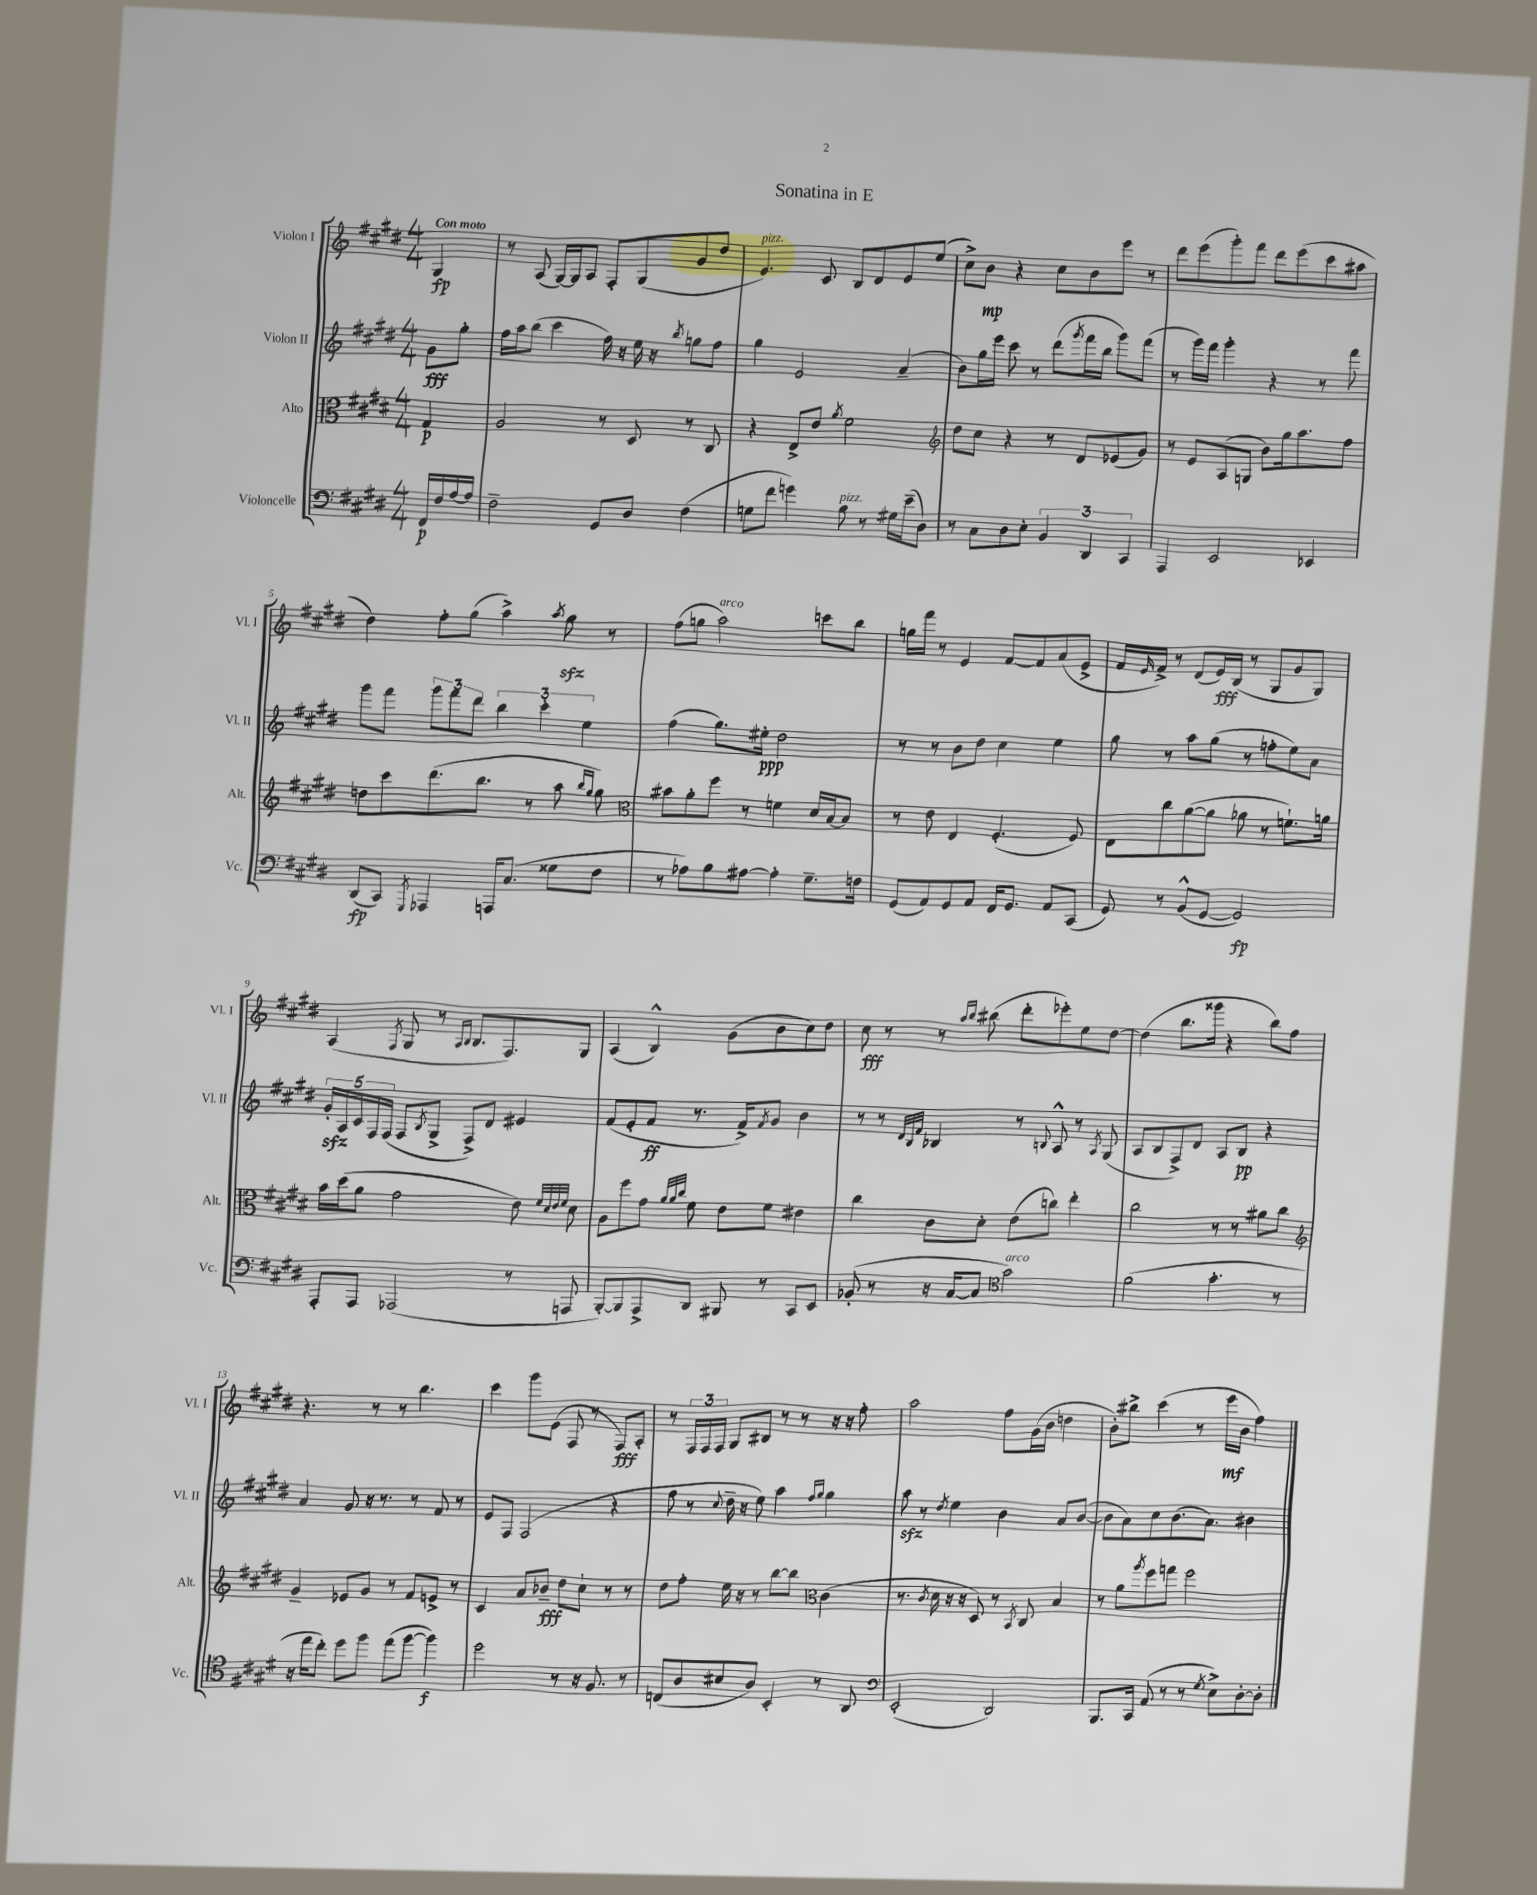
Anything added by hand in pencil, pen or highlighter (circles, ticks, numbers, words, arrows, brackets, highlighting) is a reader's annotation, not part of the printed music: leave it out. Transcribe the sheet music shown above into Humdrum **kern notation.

**kern	**dynam	**kern	**dynam	**kern	**dynam	**kern	**dynam
*part4	*part4	*part3	*part3	*part2	*part2	*part1	*part1
*staff4	*staff4	*staff3	*staff3	*staff2	*staff2	*staff1	*staff1
*I"Violoncelle	*	*I"Alto	*	*I"Violon II	*	*I"Violon I	*
*I'Vc.	*	*I'Alt.	*	*I'Vl. II	*	*I'Vl. I	*
*clefF4	*	*clefC3	*	*clefG2	*	*clefG2	*
*k[f#c#g#d#]	*	*k[f#c#g#d#]	*	*k[f#c#g#d#]	*	*k[f#c#g#d#]	*
*M4/4	*	*M4/4	*	*M4/4	*	*M4/4	*
=	=	=	=	=	=	=	=
!	!	!	!	!	!	!LO:TX:a:B:t=Con moto	!
16FF#/LL	p	4G#/	p	8g#\L	fff	4G#/	fp
16F#/	.	.	.	.	.	.	.
[16A/	.	.	.	8gg#'\J	.	.	.
16A/JJ]	.	.	.	.	.	.	.
=1	=1	=1	=1	=1	=1	=1	=1
2F#~\	.	2A/	.	16ff#\LL	.	8r	.
.	.	.	.	16aa\J	.	.	.
.	.	.	.	(8bb\J	.	(8A/	.
.	.	.	.	4ccc#\	.	[16G#/LL)	.
.	.	.	.	.	.	16G#/J]	.
.	.	.	.	.	.	8A/J	.
8GG#/L	.	8r	.	16ff#\)	.	8F#'/L	.
.	.	.	.	16r	.	.	.
8D#/J	.	8D#/	.	16ee\	.	(8G#/	.
.	.	.	.	16r	.	.	.
.	.	.	.	8qbb/	.	.	.
(4F#\	.	8r	.	8ggn\L	.	8g#/	.
.	.	8C#/	.	8ff#\J	.	8dd#/J	.
=2	=2	=2	=2	=2	=2	=2	=2
!	!	!	!	!	!	!LO:TX:a:i:t=pizz.	!
8Gn\L	.	4r	.	4gg#\	.	4.e/)	.
8f#\J	.	.	.	.	.	.	.
4gn\)	.	8E^/L	.	2e/	.	.	.
.	.	8e/J	.	.	.	8c#/	.
.	.	8qa/	.	.	.	.	.
!LO:TX:a:i:t=pizz.	!	!	!	!	!	!	!
8B\	.	2f#\	.	.	.	8B/L	.
8r	.	.	.	.	.	8d#/	.
16G#X\LL	.	.	.	(4a~/	.	8e/	.
(16e~\J	.	.	.	.	.	.	.
8D#\J)	.	.	.	.	.	(8ee/J	.
=3	=3	=3	=3	=3	=3	=3	=3
*	*	*clefG2	*	*	*	*	*
8r	.	8dd#\L	.	8b\L)	.	8cc#^\L)	.
8C#\L	.	8cc#\J	.	16gg#\L	.	8b\J	mp
.	.	.	.	16eee\JJ	.	.	.
8D#\	.	4r	.	8ccc#\	.	4r	.
8E'\J	.	.	.	8r	.	.	.
6BB/	.	8r	.	(8ddd#\L	.	8cc#\L	.
.	.	.	.	8qggg#/	.	.	.
.	.	8d#/L	.	16fff#\L	.	8b\	.
6DD#/	.	.	.	.	.	.	.
.	.	.	.	16bb\JJ	.	.	.
.	.	(8e-X/	.	8ggg#\L)	.	8eee\J	.
6CC#/	.	.	.	.	.	.	.
.	.	8g#/J)	.	(8fff#\J	.	8r	.
=4	=4	=4	=4	=4	=4	=4	=4
4AAA/	.	8r	.	8r	.	8ddd#\L	.
.	.	8e/L	.	16ggg#\LL)	.	(8eee\	.
.	.	.	.	16fff#\JJ	.	.	.
2EE/	.	(8A/	.	4ggg#'\	.	8ggg#'\)	.
.	.	8Gn/J	.	.	.	8fff#\J	.
.	.	8b\L)	.	4r	.	8ddd#\L	.
.	.	16gg#\k	.	.	.	(8eee\	.
.	.	8.aa\	.	.	.	.	.
4EE-X/	.	.	.	8r	.	8ccc#\	.
.	.	8ff#\J	.	8fff#\	.	8aa#X\J	.
!!LO:LB:g=z
=5	=5	=5	=5	=5	=5	=5	=5
(8DD#/L	fp	8ddn\L	.	8ggg#\L	.	4dd#\)	.
8CC#/J)	.	8ccc#\	.	8fff#\J	.	.	.
8qGGG#/	.	.	.	.	.	.	.
4AAA-X/	.	(8.ddd#\	.	12ggg#\L	.	8ff#'\L	.
.	.	.	.	12fff#\	.	.	.
.	.	.	.	.	.	(8gg#\J	.
.	.	.	.	12ddd#\J	.	.	.
.	.	8.bb\J	.	.	.	.	.
16AAAn/KL	.	.	.	6bb\	.	4aa^\)	.
(8.C#/J	.	.	.	.	.	.	.
.	.	8r	.	.	.	.	.
.	.	.	.	6ccc#'\	.	.	.
.	.	.	.	.	.	8qaa/	.
8G##X\L	.	8aa\	.	.	.	8gg#zz\	.
.	.	.	.	6ee\	.	.	.
.	.	16qqbb/LL	.	.	.	.	.
.	.	16qqgg#/JJ	.	.	.	.	.
8F#\J	.	8gg#\)	.	.	.	8r	.
=6	=6	=6	=6	=6	=6	=6	=6
*	*	*clefC3	*	*	*	*	*
8r	.	8b#X\L	.	(4ff#\	.	(8ff#\L	.
8A-X\L)	.	8a'\	.	.	.	8ggn\J	.
!	!	!	!	!	!	!LO:TX:a:i:t=arco	!
8B\	.	8ff#\J	.	8.gg#\L)	.	2aa\)	.
[8A#X\J	.	8r	.	.	.	.	.
.	.	.	.	16ee#X'\Jk	ppp	.	.
4A#'\]	.	4fn\	.	2dd#\	.	.	.
8.G#~\L	.	16d#/LL	.	.	.	8cccn\L	.
.	.	[16B/J	.	.	.	.	.
.	.	8B/J]	.	.	.	8bb\J	.
16Fn\Jk	.	.	.	.	.	.	.
=7	=7	=7	=7	=7	=7	=7	=7
(8GG#/L	.	8r	.	8r	.	16ggn\LL	.
.	.	.	.	.	.	16fff#\JJ	.
8AA/)	.	8e\	.	8r	.	8r	.
8GG#/	.	4E/	.	8b\L	.	4e/	.
8AA/J	.	.	.	8dd#\J	.	.	.
16FF#/KL	.	(4.F#'/	.	4cc#\	.	[8f#/L	.
8.GG#/J	.	.	.	.	.	.	.
.	.	.	.	.	.	8f#/]	.
8AA/L	.	.	.	4ee\	.	(8a/	.
(8CC#/J	.	8F#/)	.	.	.	8e^/J	.
=8	=8	=8	=8	=8	=8	=8	=8
8GG#/)	.	8E\L	.	8gg#\	.	16f#/LL	.
.	.	.	.	.	.	16qqe/	.
.	.	.	.	.	.	16f#^/JJ)	.
8r	.	8cc#\	.	8r	.	8r	.
(8BB^^/L	.	([8a\	.	8aa\L	.	(8d#/L	.
[8GG#/J	.	8a\J]	.	(8gg#\J	.	16e/L)	fff
.	.	.	.	.	.	(16B/JJ	.
2GG#/])	fp	8a-X\	.	8r	.	8r	.
.	.	8r	.	8ffn'\L	.	8G#/L	.
.	.	8.fn`\L)	.	8ee\)	.	8g#/	.
.	.	.	.	8a\J	.	8G#/J)	.
.	.	16an\Jk	.	.	.	.	.
!!LO:LB:g=z
=9	=9	=9	=9	=9	=9	=9	=9
8AAA'/L	.	16b\LL	.	20g#zz'/LL	.	(4A/	.
.	.	.	.	20A/	.	.	.
.	.	(16dd#\J	.	.	.	.	.
.	.	.	.	20c#/	.	.	.
8AAA/J	.	8a\J	.	.	.	.	.
.	.	.	.	20F#/	.	.	.
.	.	.	.	(20F#/JJ	.	.	.
.	.	.	.	.	.	8qF#/	.
(2AAA-X/	.	2g#\	.	8F#/L	.	8G#/	.
.	.	.	.	8qB/	.	.	.
.	.	.	.	8G#^/J	.	8r	.
.	.	.	.	.	.	16qqA/LL	.
.	.	.	.	.	.	16qqB/JJ	.
.	.	.	.	8F#^/L)	.	8.B/L	.
.	.	.	.	8d#/J	.	.	.
.	.	.	.	.	.	8.F#/)	.
8r	.	8e\)	.	4e#X/	.	.	.
.	.	32qqf#/LLL	.	.	.	.	.
.	.	32qqd#/	.	.	.	.	.
.	.	32qqe/	.	.	.	.	.
.	.	32qqf#/JJJ	.	.	.	.	.
8AAAn/	.	8d#\	.	.	.	8G#/J	.
=10	=10	=10	=10	=10	=10	=10	=10
[8BBB'/L)	.	8A\L	.	(8f#/L	.	(4A/	.
8BBB/]	.	8ff#\	.	8e'/	.	.	.
8AAA^/	.	8g#\J	.	8f#/J	ff	4B^^/)	.
.	.	32qqa/LLL	.	.	.	.	.
.	.	32qqa/	.	.	.	.	.
.	.	32qqcc#/JJJ	.	.	.	.	.
8DD#/J	.	8f#\	.	8.r	.	.	.
8BBB#X/	.	8e\L	.	.	.	(8g#\L	.
.	.	.	.	16f#^/KL)	.	.	.
.	.	.	.	8qf#/	.	.	.
8r	.	8f#\J	.	8g#/J	.	8b\	.
8CC#/L	.	4e#X\	.	4b\	.	8cc#\)	.
8EE/J	.	.	.	.	.	8dd#\J	.
=11	=11	=11	=11	=11	=11	=11	=11
(8BB-X'/	.	4cc#\	.	8r	.	8cc#\	fff
8r	.	.	.	8r	.	8r	.
.	.	.	.	32qqd#/LLL	.	.	.
.	.	.	.	32qqB/	.	.	.
.	.	.	.	32qqf#/JJJ	.	.	.
16r	.	8c#\L	.	4B-X/	.	8r	.
[16C#/KL	.	.	.	.	.	.	.
.	.	.	.	.	.	16qqaa/LL	.
.	.	.	.	.	.	16qqbb/JJ	.
8C#/J]	.	8d#'\J	.	.	.	(8bb#X\	.
*clefC4	*	*	*	*	*	*	*
!LO:TX:a:i:t=arco	!	!	!	!	!	!	!
2g#\)	.	(8e\L	.	8r	.	8ddd#'\L	.
.	.	.	.	8qqBn/	.	.	.
.	.	8ccn\J)	.	8A^^/	.	8eee-X'\)	.
.	.	4ee'\	.	8r	.	8ee\	.
.	.	.	.	8qA/	.	.	.
.	.	.	.	(8G#/	.	[8dd#\J	.
=12	=12	=12	=12	=12	=12	=12	=12
(2f#\	.	2cc#\	.	8A/L	.	(4dd#\]	.
.	.	.	.	8B/	.	.	.
.	.	.	.	8F#^/)	.	8.bb\L	.
.	.	.	.	8d#/J	.	.	.
.	.	.	.	.	.	16ggg##X\Jk	.
4.g#'\	.	8r	.	8A/L	.	4r	.
.	.	8r	.	8B/J	pp	.	.
.	.	8a#X\L	.	4r	.	8bb\L)	.
8r	.	8cc#\J	.	.	.	8ff#\J	.
!!LO:LB:g=z
=13	=13	=13	=13	=13	=13	=13	=13
*	*	*clefG2	*	*	*	*	*
16r	.	4g#~/	.	4a/	.	4.r	.
16ee\KL	.	.	.	.	.	.	.
8cc#'\J)	.	.	.	.	.	.	.
8dd#\L	.	8e-X/L	.	8g#/	.	.	.
8ff#\J	.	8g#/J	.	16r	.	8r	.
.	.	.	.	8.r	.	.	.
(8ee\L	.	8r	.	.	.	8r	.
[8ff#\J	.	8f#/L	.	8r	.	4.bb\	.
4ff#\])	f	8en^/J	.	8f#/	.	.	.
.	.	8r	.	8r	.	.	.
=14	=14	=14	=14	=14	=14	=14	=14
2dd#\	.	4c#/	.	8e/L	.	4ccc#\	.
.	.	.	.	8F#/J	.	.	.
.	.	8a/L	.	(2F#/	.	8ggg#\L	.
.	.	8b-X~/J	fff	.	.	(8e\J	.
8r	.	8dd#\L	.	.	.	8F#/	.
16r	.	8cc#`\J	.	.	.	8r	.
8.F#/	.	.	.	.	.	.	.
.	.	8r	.	4r	.	8F#/L)	fff
8r	.	8r	.	.	.	8A'/J	.
=15	=15	=15	=15	=15	=15	=15	=15
(8Cn/L	.	8dd#\L	.	8ff#\	.	8r	.
8A/	.	8ff#'\J	.	8r	.	24F#/LL	.
.	.	.	.	.	.	24F#/	.
.	.	.	.	.	.	24F#/JJ	.
.	.	.	.	8qqcc#/	.	.	.
8B#X/	.	16ee\	.	16dd#~\	.	8G#/L	.
.	.	16r	.	16r	.	.	.
8A/J)	.	8r	.	8ee\)	.	8B#X/J	.
4BB'/	.	[8bb\L	.	4aa\	.	8r	.
.	.	8bb\J]	.	.	.	8r	.
*	*	*clefC3	*	*	*	*	*
.	.	.	.	16qqff#/LL	.	.	.
.	.	.	.	16qqgg#/JJ	.	.	.
8r	.	(4c#\	.	4gg#\	.	16r	.
.	.	.	.	.	.	16r	.
8AA/	.	.	.	.	.	8ff#'\	.
=16	=16	=16	=16	=16	=16	=16	=16
*clefF4	*	*	*	*	*	*	*
(2EE'/	.	8.r	.	8aazz\	.	2aa\	.
.	.	.	.	8r	.	.	.
.	.	8qc#/	.	.	.	.	.
.	.	16d#\	.	.	.	.	.
.	.	.	.	8qdd#/	.	.	.
.	.	16r	.	4ee\	.	.	.
.	.	16r	.	.	.	.	.
.	.	8D#/)	.	.	.	.	.
2DD#/)	.	8r	.	4b\	.	8ff#\L	.
.	.	8qBB/	.	.	.	.	.
.	.	8C#/	.	.	.	(16g#\L	.
.	.	.	.	.	.	16b\JJ	.
.	.	4B/	.	8a/L	.	4ddn\	.
.	.	.	.	([8b/J	.	.	.
=17	=17	=17	=17	=17	=17	=17	=17
8.BBB/L	.	8r	.	8b\L]	.	8b'\L)	.
.	.	8a\L	.	8a\)	.	8bb#X^\J	.
16CC#/Jk	.	.	.	.	.	.	.
.	.	8qaa/	.	.	.	.	.
(8AA/	.	8ff#\	.	8cc#\	.	(4ccc#\	.
8r	.	8ggn\J	.	(8.b\	.	.	.
8r	.	2ff#\	.	.	.	8r	.
.	.	.	.	8.a\J)	.	.	.
8qG#/	.	.	.	.	.	.	.
8E^\L)	.	.	.	.	.	16eee\LL	mf
.	.	.	.	.	.	16b\JJ	.
[8D#'\	.	.	.	4b#X\	.	4ff#\)	.
8D#'\J]	.	.	.	.	.	.	.
==	==	==	==	==	==	==	==
*-	*-	*-	*-	*-	*-	*-	*-
